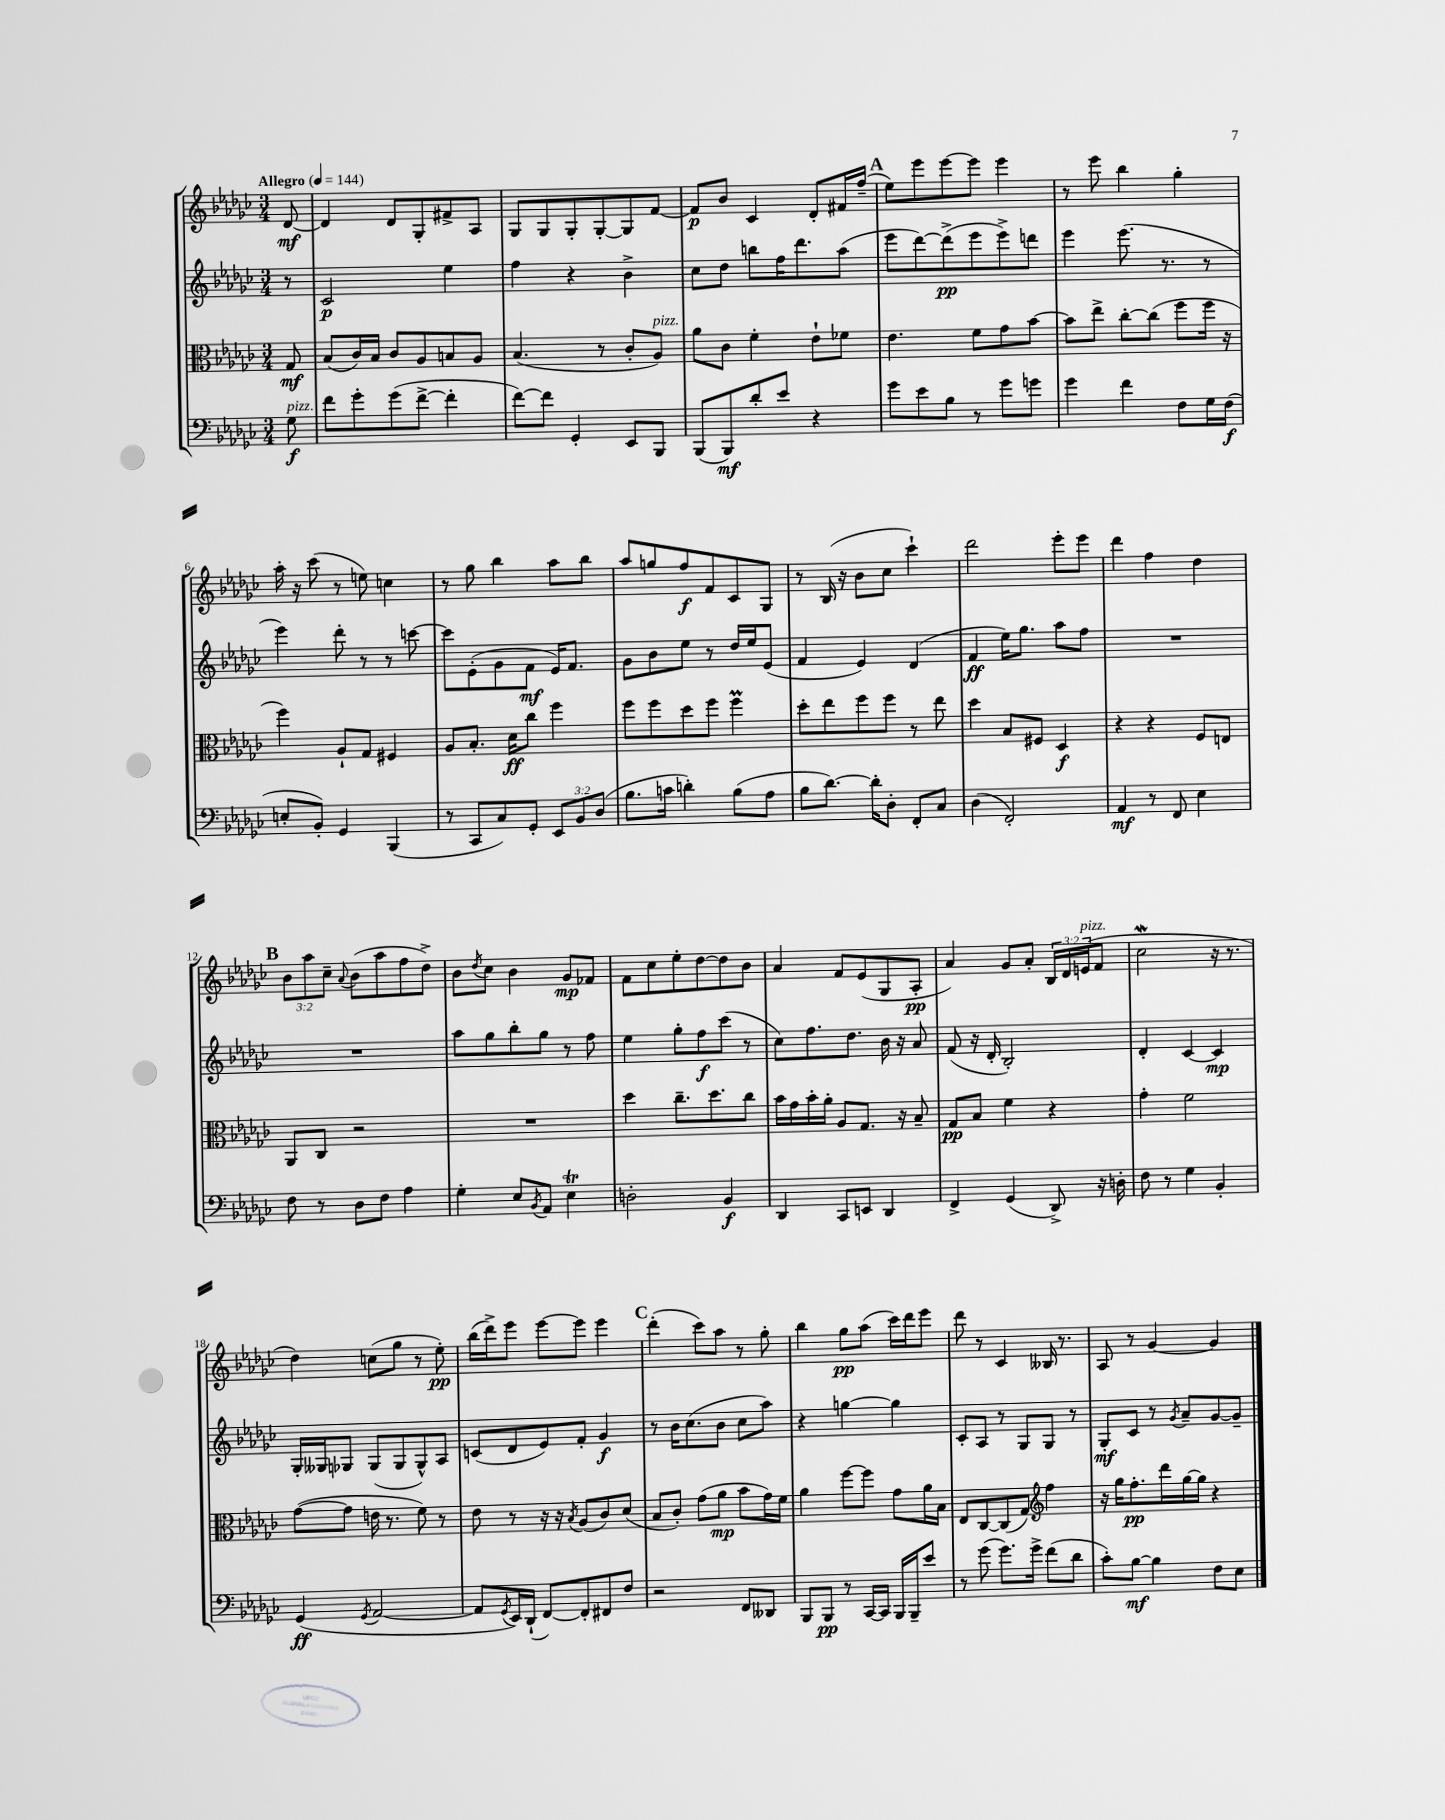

**kern	**kern	**kern	**kern
*staff4	*staff3	*staff2	*staff1
*clefF4	*clefC3	*clefG2	*clefG2
*k[b-e-a-d-g-c-]	*k[b-e-a-d-g-c-]	*k[b-e-a-d-g-c-]	*k[b-e-a-d-g-c-]
*M3/4	*M3/4	*M3/4	*M3/4
*MM144	*MM144	*MM144	*MM144
8G-	8G-	8r	[8d-
=	=	=	=
8f	(8B-	2c-	4d-]
8g-'	16c-)	.	.
.	16B-	.	.
(8g-	8c-	.	8d-
[8f^	8A-	.	8G-'
4f']	8B	4ee-	8f#^
.	8A-	.	8A-
=	=	=	=
[8f)	(4.B-	4ff	8G-
8f]	.	.	8G-
4GG-'	.	4r	8G-'
.	8r	.	[8G-'
8EE-	8c-'	4b-^	8G-]
8BBB-	8A-)	.	[8f
=	=	=	=
(8BBB-	8a-	8cc-	8f]
8BBB-)	8c-	8dd-	8b-
8d-'	4f'	8bb	4c-
8e-	.	16ff	.
.	.	8.ddd-	.
4r	8e-`	.	8d-'
.	8f-	(8aa-	16f#
.	.	.	(16ff~
=	=	=	=
8g-	4.e-	8eee-	8ee-)
8e-	.	[8ddd-)	8eee-
8B-	.	(8ddd-^]	[8eee-
8r	8f	8eee-	8eee-]
8g-	8g-	8eee-^)	4eee-
8g	[8b-	8ddd	.
=	=	=	=
4g-	8b-]	4eee-	8r
.	8ee-^	.	8eee-
4f	[8cc-'	(8.eee-	4bb-
.	(8cc-]	.	.
.	.	8.r	.
8F	8ff	.	4gg-'
16G-	16ff	8r	.
(16F	16r	.	.
=	=	=	=
8E'	4ff)	4eee-)	16aa-'
.	.	.	16r
8BB-')	.	.	(8ccc-
4GG-	8A-`	8ddd-'	8r
.	8G-	8r	8ee)
(4BBB-	4F#	8r	4cc
.	.	[8ccc	.
=	=	=	=
8r	8A-	8ccc]	8r
8CC-	8.B-'	(8e-'	8gg-
8C-)	.	8g-	4bb-
.	16d-	.	.
8GG-'	8cc-	8f	.
12EE-	4ff	16e-)	8aa-
.	.	8.f	.
12BB-	.	.	.
.	.	.	8bb-
(12D-	.	.	.
=	=	=	=
8.B-	8ff	8g-	8aa-
.	8ff	8b-	8gg
16c	.	.	.
4d')	8dd-	8ee-	8ff
.	8ff	8r	8f
(8B-	4ff	16dd-	8c-
.	.	16ee-	.
8A-	.	(8e-	8G-
=	=	=	=
8B-	8dd-'	4f	8r
[8.d-)	8ee-	.	(16B-
.	.	.	16r
.	8ff	4e-)	8b-
16d-']	.	.	.
8D-'	8ff	.	8cc-
8FF'	8r	(4d-	4ccc-`)
8C-	8ee-	.	.
=	=	=	=
(4D-	4dd-	4f	2ddd-
2FF')	8B-	16ee-)	.
.	.	8.gg-	.
.	8F#	.	.
.	4D-	8aa-	8eee-'
.	.	8ff	8eee-
=	=	=	=
4AA-	4r	2.r	4ddd-
8r	4r	.	4ff
8FF	.	.	.
4E-	8F	.	4dd-
.	8E	.	.
=	=	=	=
8F	8AA-	2.r	12b-
.	.	.	12aa-
8r	8C-	.	.
.	.	.	12cc-~
.	.	.	8qqa-
8D-	2r	.	(8b-
8F	.	.	8aa-
4A-	.	.	8ff
.	.	.	8dd-^)
=	=	=	=
4G-'	2.r	8aa-	8b-
.	.	.	8qdd-
.	.	8gg-	8cc-
8E-	.	8bb-'	4b-
8qBB-	.	.	.
8AA-	.	8gg-	.
4E-	.	8r	8g-
.	.	8ff	8f-
=	=	=	=
2D'	4dd-	4ee-	8f
.	.	.	8cc-
.	8.cc-~	8gg-'	8ee-'
.	.	8ff	[8dd-
.	8.dd-	.	.
4BB-	.	(8ccc-	8dd-]
.	8cc-	8r	8b-
=	=	=	=
4DD-	16b-	8cc-)	4a-
.	16g-	.	.
.	16b-'	8.ff	.
.	16a-'	.	.
8CC-	8A-	.	8f
.	.	8.dd-	.
8EE	8.G-	.	(8e-
4DD-	.	16b-	8G-
.	16r	16r	.
.	8B-~	8a-	8A-'
=	=	=	=
4FF^	8G-	(8f	4a-)
.	8B-	16r	.
.	.	16d-'	.
(4GG-	4f	2B-')	8g-
.	.	.	8a-'
8DD-^)	4r	.	24B-
.	.	.	24d-
.	.	.	(24e
16r	.	.	8f
16D'	.	.	.
=	=	=	=
8F	4g-'	4d-'	2cc-
8r	.	.	.
4G-	2f	[4c-	.
4BB-'	.	4c-]	16r
.	.	.	8.r
=	=	=	=
(4GG-	([8g-	16G-'	4dd-)
.	.	16G--	.
.	8g-]	8G-	.
8qGG-	.	.	.
[2AA-	16e	(8G-	(8cc
.	8.r	.	.
.	.	8G-	8gg-
.	8f)	8G-^^)	8r
.	8r	8A-	8ee-')
=	=	=	=
8AA-]	8e-	(8c	(16bb-
.	.	.	16ddd-^)
8qGG-	.	.	.
16EE-)	8r	8d-	8eee-
(16DD-`	.	.	.
[8FF)	16r	8e-)	[8eee-
.	16r	.	.
.	8qB-	.	.
8FF']	(8A-	8f'	8eee-]
8FF#	8c-)	4g-	4eee-
8F	(8d-	.	.
=	=	=	=
2r	8B-	8r	(4ddd-'
.	8c-')	16b-	.
.	.	(8.cc-	.
.	(8g-	.	8ccc-)
.	8a-	8b-	8aa-
8FF	8b-	8cc-	8r
8DD--	16g-)	8aa-)	8gg-'
.	16f	.	.
=	=	=	=
8BBB-	4a-	4r	4bb-
8BBB-	.	.	.
8r	[8ff	[4gg	8gg-
[16CC-	8ff]	.	(8aa-
16CC-]	.	.	.
16BBB-	8g-	4gg]	16ccc-)
16BBB-~	.	.	16ddd-
8e-	16a-	.	8eee-
.	16B-	.	.
=	=	=	=
8r	8E-	8c-'	8ddd-
(8g-	[8C-	8A-	8r
8.g-)	(8C-]	8r	4c-
.	8G-)	8G-	.
16g-^	.	.	.
*	*clefG2	*	*
(8f	4ff	8G-	16B--
.	.	.	8.r
8d-	.	8r	.
=	=	=	=
8c-')	16r	8G-'	8A-
.	16gg-	.	.
[8B-	8.ff'	8c-	8r
4B-]	.	8r	[4g-
.	16ddd-	.	.
.	.	8qg-	.
.	[16gg-	8a-~	.
.	16gg-]	.	.
8F	4r	[8g-	4g-]
8E-	.	8g-~]	.
==	==	==	==
*-	*-	*-	*-
